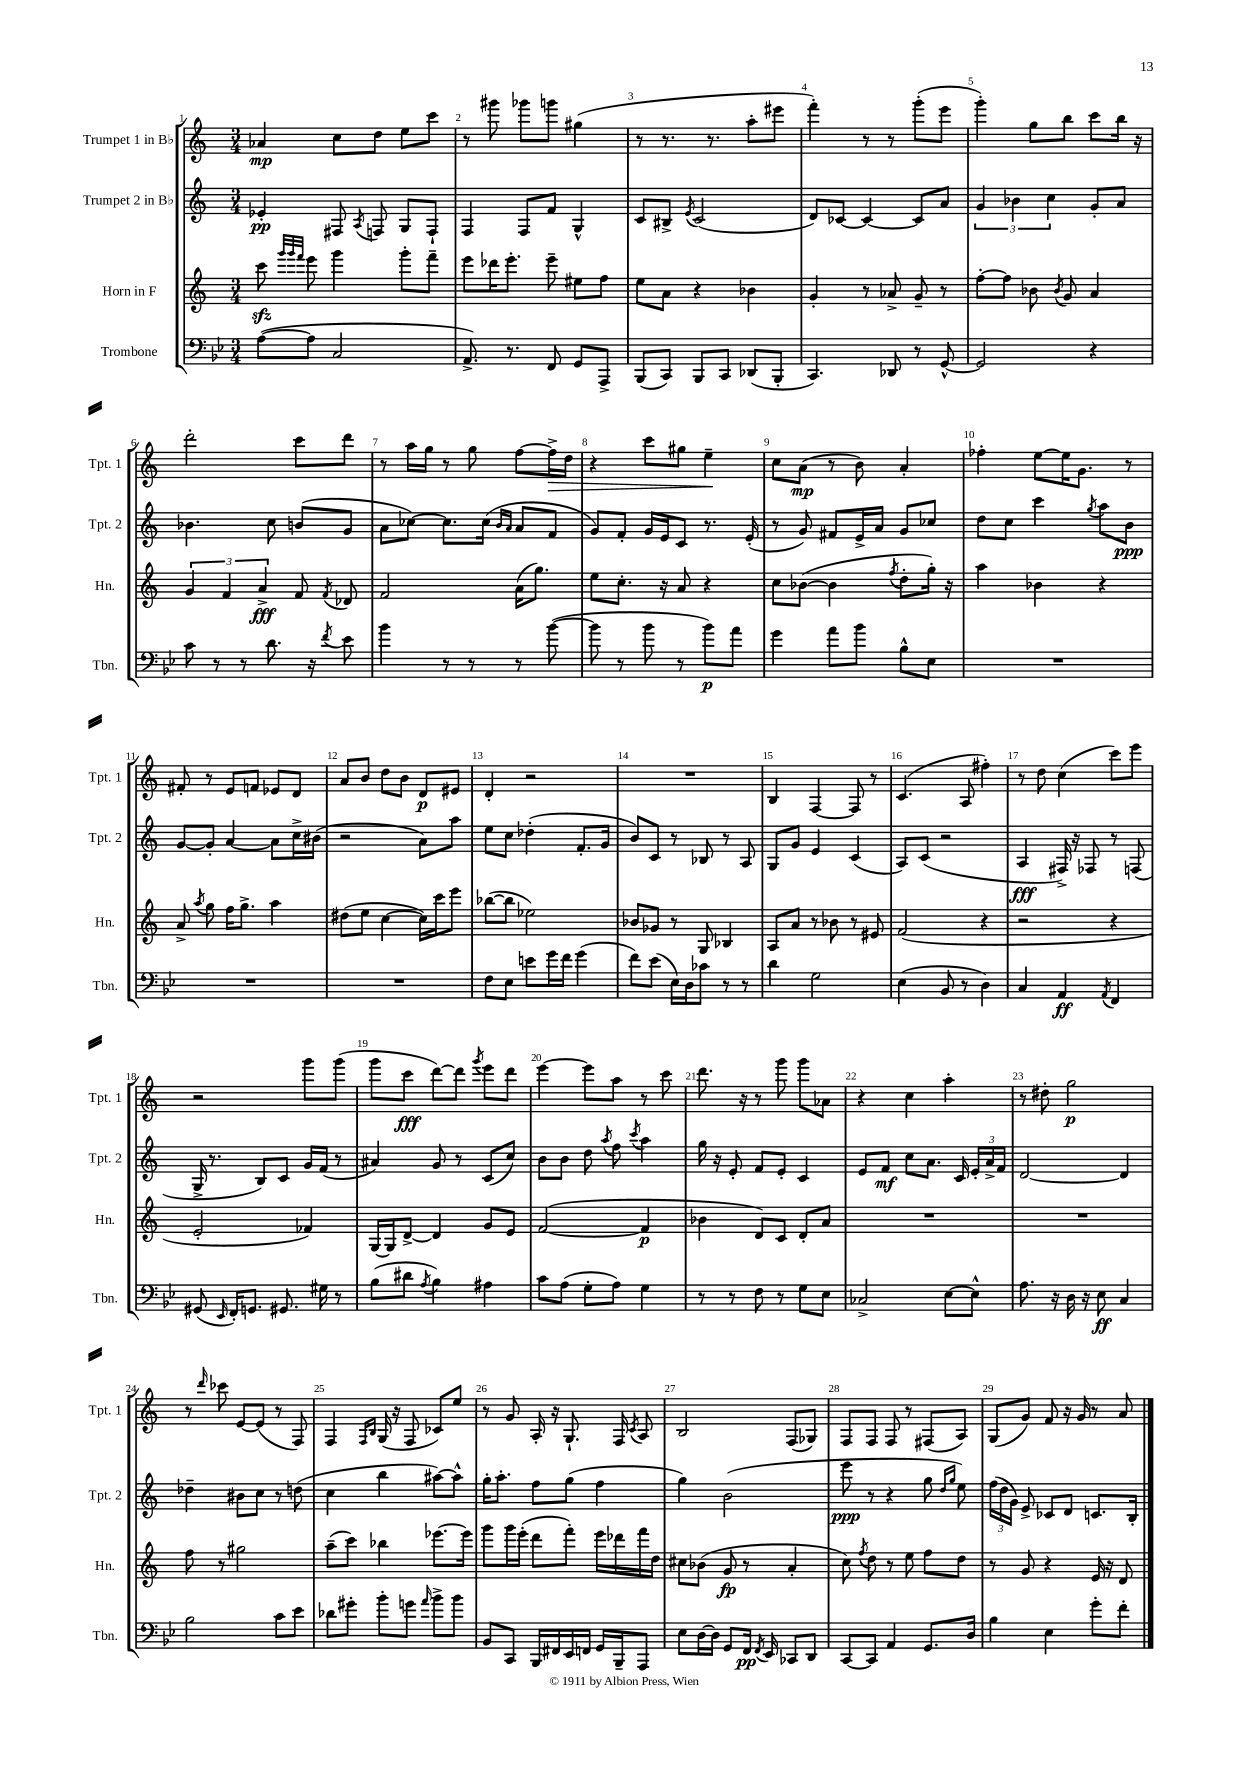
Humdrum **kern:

**kern	**kern	**kern	**kern
*staff4	*staff3	*staff2	*staff1
*clefF4	*clefG2	*clefG2	*clefG2
*k[b-e-]	*k[]	*k[]	*k[]
*M3/4	*M3/4	*M3/4	*M3/4
([8A\L	8ccc\	4e-'/	4a-/
.	32qqggg/LLL	.	.
.	32qqggg/	.	.
.	32qqfff/JJJ	.	.
8A\]J	8eee\	.	.
2C/	4ggg\	8F#/	8cc\L
.	.	8qA/	.
.	.	8F/	8dd\J
.	8ggg'\L	8G/L	8ee\L
.	8fff~\J	8F`/J	8ccc\J
=	=	=	=
8.AA^/)	8eee\L	4F/	8r
.	16ddd-\K	.	8ggg#\
8.r	8.eee'\J	.	.
.	.	8F/L	8ggg-\L
8FF/	8eee~\	8f/J	8ggg\J
8GG/L	8ee#\L	4G^^/	(4gg#\
8AAA^/J	8ff\J	.	.
=	=	=	=
(8BBB-/L	8ee\L	8c/L	8r
8CC/J)	8a\J	8B#^/J	8.r
.	.	8qe/	.
8BBB-/L	4r	(2c/	.
.	.	.	8.r
8CC/J	.	.	.
(8DD-/L	4b-\	.	8aa'\L
8BBB-'/J	.	.	8eee#\J
=	=	=	=
4.CC/)	4g'/	8d/L)	4fff'\)
.	.	[8c-/J	.
.	8r	4c-/_	8r
8DD-/	8a-^/	.	8r
8r	8g~/	8c-/]L	(8ggg'\L
[8GG^^/	8r	8a/J	8eee\J
=	=	=	=
2GG/]	[8ff'\L	6g/	4ggg'\)
.	8ff\]J	.	.
.	.	6b-\	.
.	8b-\	.	8gg\L
.	.	6cc\	.
.	8qb-/	.	.
.	8g/	.	8bb\J
4r	4a/	8g'/L	8ccc\L
.	.	8a/J	16bb\Jk
.	.	.	16r
=	=	=	=
8c\	6g/	4.b-\	2ddd'\
8r	.	.	.
.	6f/	.	.
8r	.	.	.
.	6a^/	.	.
8.d\	.	8cc\	.
.	8f/	(8b/L	8ccc\L
16r	.	.	.
8qf/	8qf/	.	.
8e-\	8d-/	8g/J	8ddd\J
=	=	=	=
4b-\	2f/	8a\L	8r
.	.	[8cc-\J)	16aa\LL
.	.	.	16gg\JJ
8r	.	8.cc-\]L	8r
8r	.	.	8gg\
.	.	(16cc-\Jk	.
.	.	16qqb/LL	.
.	.	16qqa/JJ	.
8r	(16a\LK	8a/L	[8ff\L
.	8.gg\J)	.	.
([8b-\	.	8f/J	16ff^\]L
.	.	.	16dd\JJ
=	=	=	=
8b-\]	8ee\L	8g/L)	4r
8r	8.cc'\J	8f'/J	.
8b-\	.	16g/LL	8ccc\L
.	16r	16e/J	.
8r	8a/	8c/J	8gg#\J
8b-\L)	4r	8.r	4ee~\
8a\J	.	.	.
.	.	(16e'/	.
=	=	=	=
4g\	8cc\L	8r	8cc\L
.	([8b-\J	8g/)	(8a\J
8a\L	4b-\]	8f#/L	8r
8b-\J	.	16e^/L	8b\)
.	.	16a/JJ	.
.	8qff/	.	.
8B-^^\L	8dd'\L	8g/L	4a'/
8E-\J	16gg'\Jk)	8cc-/J	.
.	16r	.	.
=	=	=	=
2.r	4aa\	8dd\L	4ff-'\
.	.	8cc\J	.
.	4b-\	4ccc\	[8ee\L
.	.	.	16ee\]K
.	.	.	8.g\J
.	.	8qgg/	.
.	4r	8aa\L	.
.	.	8b\J	8r
=	=	=	=
2.r	8a^/	[8g/L	8f#'/
.	8qaa/	.	.
.	8gg\	8g'/]J	8r
.	16ff\LK	[4a/	8e/L
.	8.gg^\J	.	.
.	.	.	8f/J
.	4aa\	8a\]L	8e-/L
.	.	16cc^\L	8d/J
.	.	(16b#\JJ	.
=	=	=	=
2.r	(8dd#\L	2r	8a/L
.	8ee\J	.	8b/J
.	[4cc\	.	8dd\L
.	.	.	8b\J
.	16cc\]LL)	8a\L)	8d/L
.	16ccc\J	.	.
.	8eee\J	8aa\J	8e#/J
=	=	=	=
8F\L	([8bb-\L	8ee\L	4d'/
8E-\J	8bb-\]J	8cc\J	.
8e\L	2ee-\)	(4dd-'\	2r
16g\L	.	.	.
16f\JJ	.	.	.
(4g\	.	8.f'/L	.
.	.	16g/Jk	.
=	=	=	=
8f\L)	8b-/L	8b/L)	2.r
(8e-\J	8g-/J	8c/J	.
16E-\LL)	8r	8r	.
16D\J	.	.	.
8c-\J	8G/	8B-/	.
8r	4B-/	8r	.
8r	.	8A/	.
=	=	=	=
4d\	8A/L	8G/L	4B/
.	8a/J	8g/J	.
2G\	8r	4e/	[4F/
.	8b-\	.	.
.	8r	(4c/	8F/]
.	8e#/	.	8r
=	=	=	=
(4E-\	(2f/	8A/L)	(4.c/
.	.	(8c/J	.
8BB-/	.	2r	.
8r	.	.	8A/
4D\)	4r	.	4ff#'\)
=	=	=	=
4C/	2r	4A/	8r
.	.	.	8dd\
4AA/	.	16F#^/)	(4cc\
.	.	16r	.
.	.	8F-/	.
8qAA/	.	.	.
4FF/	4r	8r	8ccc\L)
.	.	(8F/	8eee\J
=	=	=	=
(8GG#/	2e'/	16G^/	2r
.	.	8.r	.
16qqEE-/	.	.	.
16FF'/LK)	.	.	.
8.GG/J	.	.	.
.	.	8B/L)	.
8.GG#/	.	8c/J	.
.	4f-/)	16g/LL	8ggg\L
16G#\	.	(16f/JJ	.
8r	.	8r	(8ggg\J
=	=	=	=
(8B-\L	[16G/LL	4a#/)	8ggg\L
.	16G/]J	.	.
8d#\J	[8d^/J	.	8ccc\J
8qA/	.	.	.
4B-\)	4d/]	8g/	[8ddd\L)
.	.	8r	8ddd\]J
.	.	.	8qggg/
4A#\	8g/L	(8c/L	8eee\L
.	8e/J	8cc/J)	8ddd\J
=	=	=	=
8c\L	([2f/	8b\L	[4eee\
(8A\J	.	8b\J	.
8G'\L	.	8dd\	8eee\]L
.	.	8qaa/	.
8A\J)	.	8ff\	8aa\J
.	.	8qccc/	.
4G\	4f/]	4aa\	8r
.	.	.	8ccc\
=	=	=	=
8r	4b-\	16gg\	8.ddd\
.	.	16r	.
8r	.	8e'/	.
.	.	.	16r
8F\	8d/L)	8f/L	8r
8r	8c/J	8e'/J	8ggg\
8G\L	8d'/L	4c/	8ggg\L
8E-\J	8a/J	.	8a-\J
=	=	=	=
2C-^/	2.r	8e/L	4r
.	.	8f/J	.
.	.	8cc\L	4cc\
.	.	8.a\J	.
[8E-\L	.	.	4aa'\
.	.	16c/	.
8E-^^\]J	.	24e'/LL	.
.	.	24a^/	.
.	.	24f/JJ	.
=	=	=	=
8.A\	2.r	[2d/	8r
.	.	.	8dd#'\
16r	.	.	.
16D\	.	.	2gg\
16r	.	.	.
8E-\	.	.	.
4C/	.	4d/]	.
=	=	=	=
2B-\	8ff\	4dd-~\	8r
.	.	.	16qqddd/
.	8r	.	8ccc-\
.	2gg#\	8b#\L	[8e/L
.	.	8cc\J	(8e/]J
8c\L	.	8r	8r
8e-\J	.	(8dd\	8F/)
=	=	=	=
8d-\L	(8aa~\L	4cc\	4F/
8g#'\J	8ccc\J)	.	.
.	.	.	16qqF/LL
.	.	.	16qqB/JJ
8b-'\L	4bb-\	4bb\	(16G/
.	.	.	16r
8g\J	.	.	8F/
16qqa/	.	.	.
8b-^\L	[8.eee-\L	[8aa#\L)	8c-/L)
8b-\J	.	8aa#^^\]J	8ee/J
.	16eee-\]Jk	.	.
=	=	=	=
8BB-/L	8ggg\L	16gg'\LK	8r
.	.	8.aa'\J	.
8CC/J	16ggg\L	.	8g/
.	(16eee'\JJ	.	.
16BBB-/LL	8ddd\L	8ff\L	16A'/
16FF#/	.	.	16r
16EE-/	8fff'\J)	(8gg\J	8.G`/
16FF/JJ	.	.	.
16GG/LL	16eee\LL	4ff\	.
16BBB-~/J	16ddd-\	.	16F/
.	.	.	8qc/
8AAA/J	16fff\	.	8A/
.	16dd\JJ	.	.
=	=	=	=
8E-\L	8cc#\L	4gg\)	2B/
[16D\L	(8b-\J	.	.
16D\]JJ	.	.	.
8GG/L	8g/	(2b\	.
16FF/Jk	8r	.	.
8qFF/	.	.	.
16EE-/	.	.	.
8CC-/L	4a'/	.	(8F/L
8DD/J	.	.	8G-/J)
=	=	=	=
[8CC/L	8cc\)	8eee\	8F/L
.	8qff/	.	.
8CC/]J	8dd\	8r	8F/J
4AA/	8r	4r	8F/
.	8ee\	.	8r
8.GG/L	8ff\L	8gg\	(8F#/L
.	.	16qqdd/LL	.
.	.	16qqgg/JJ	.
.	8dd\J	8ee\)	8A/J)
16D/Jk	.	.	.
=	=	=	=
4B-\	8r	(24ff\LL	(8G/L
.	.	24dd\	.
.	.	24g\JJ)	.
.	8g/	8e^/	8g/J)
4E-\	4r	8c-/L	8f/
.	.	8d/J	16r
.	.	.	16g/
8g'\L	16e/	8.c/L	8r
.	16r	.	.
8f'\J	8d/	.	8a/
.	.	16B'/Jk	.
==	==	==	==
*-	*-	*-	*-
